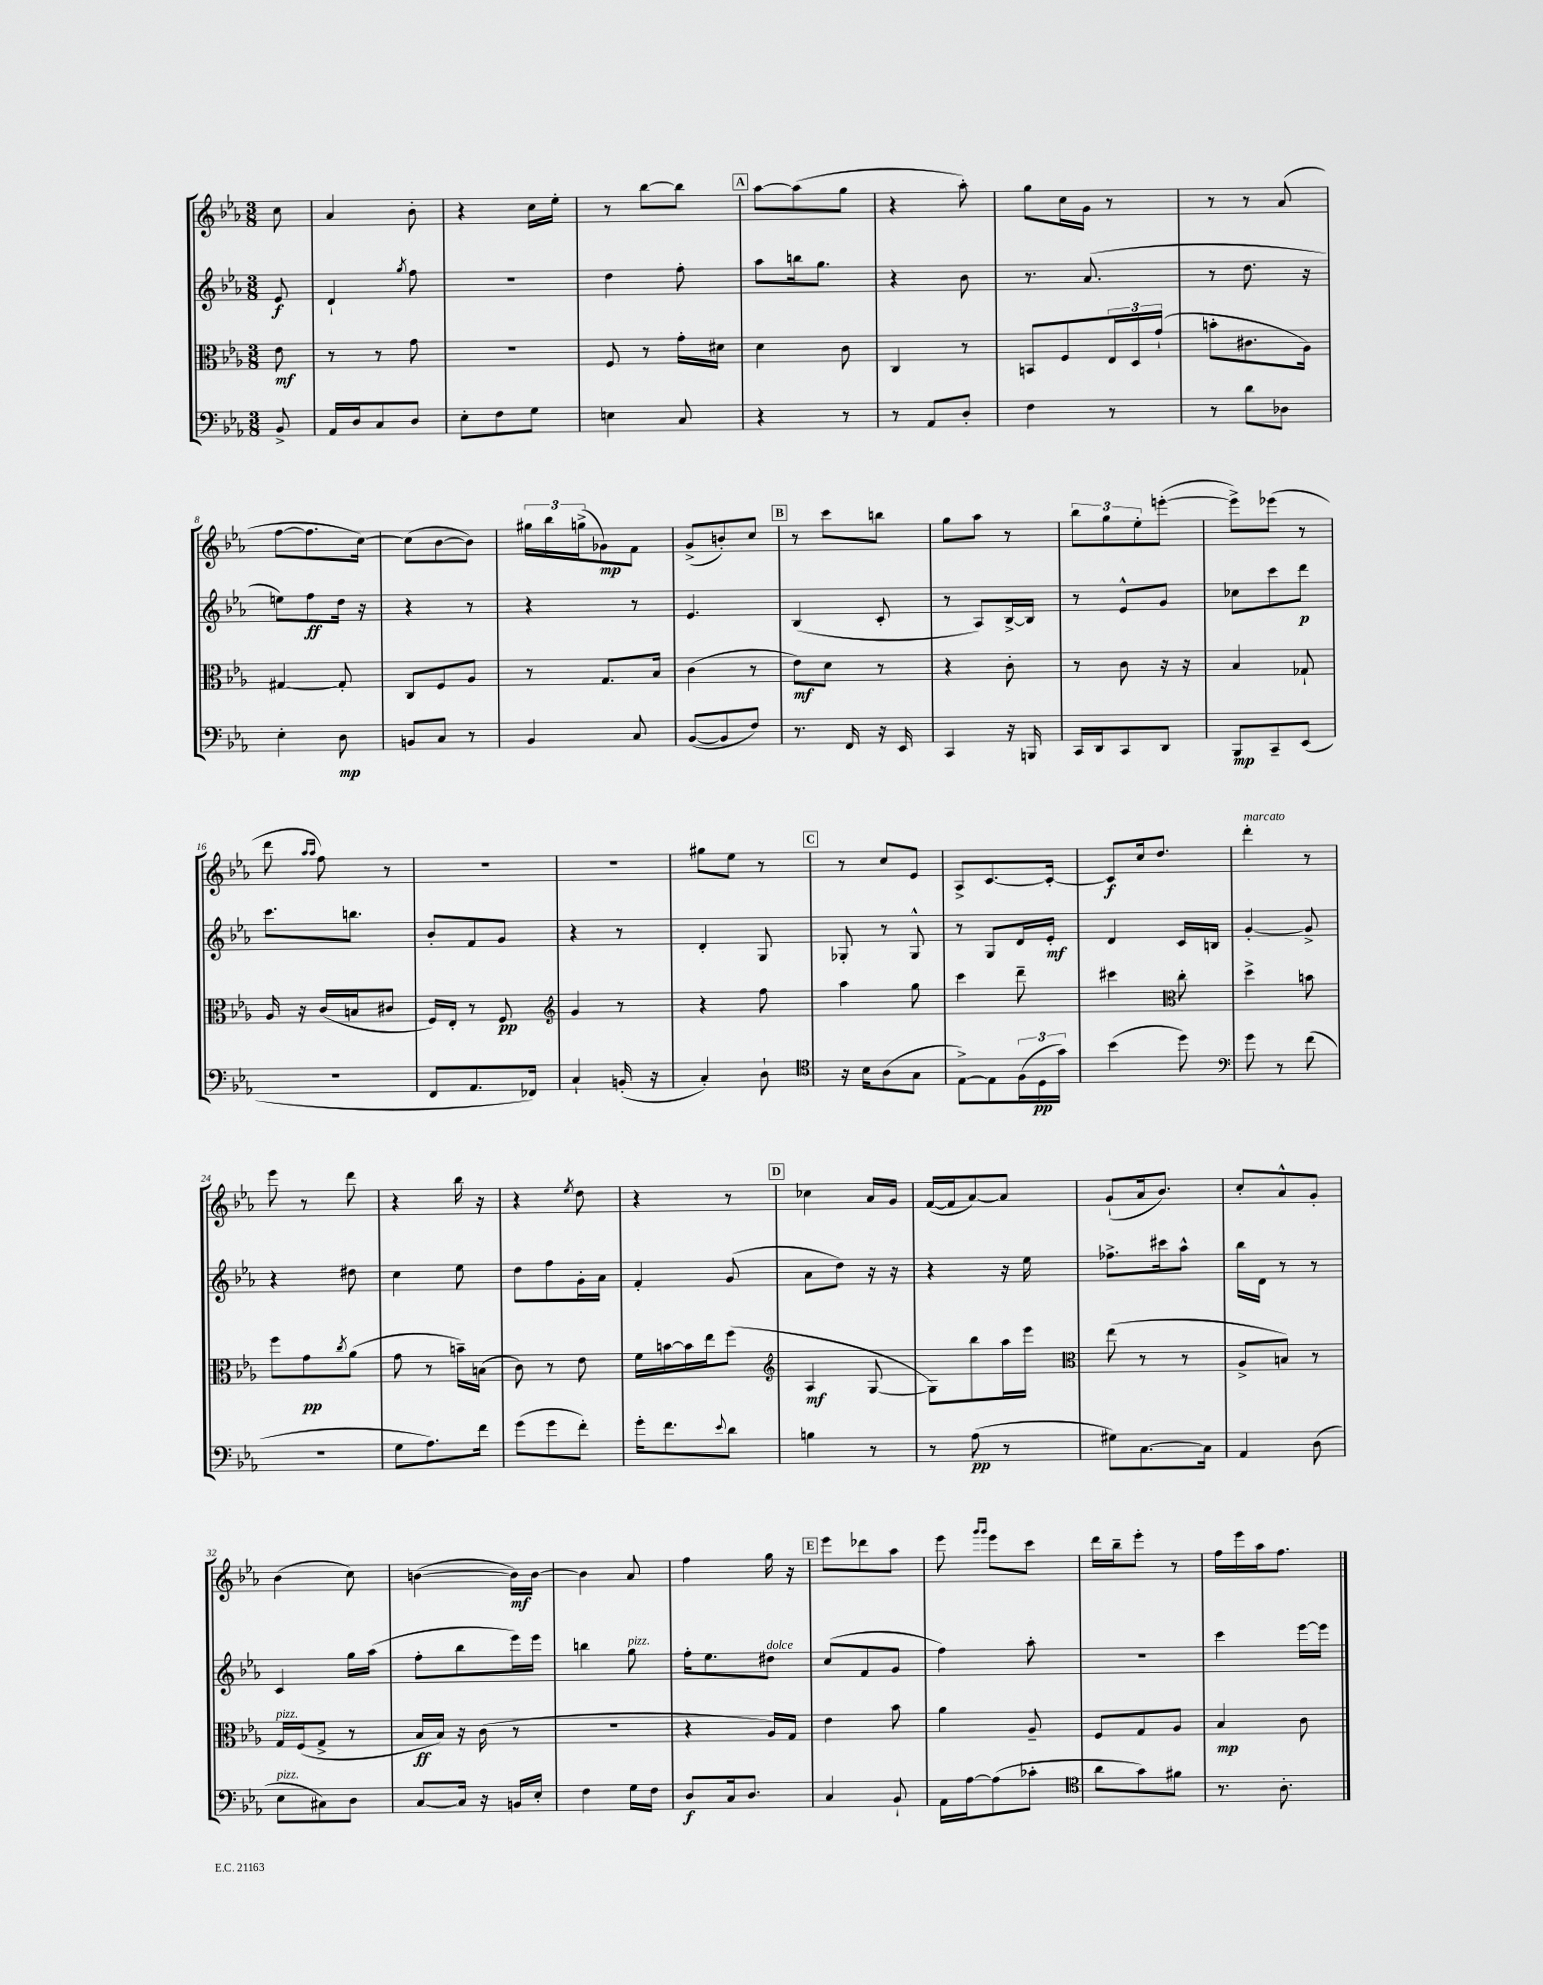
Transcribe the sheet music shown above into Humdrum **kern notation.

**kern	**dynam	**kern	**dynam	**kern	**dynam	**kern	**dynam
*part4	*part4	*part3	*part3	*part2	*part2	*part1	*part1
*staff4	*staff4	*staff3	*staff3	*staff2	*staff2	*staff1	*staff1
*clefF4	*	*clefC3	*	*clefG2	*	*clefG2	*
*k[b-e-a-]	*	*k[b-e-a-]	*	*k[b-e-a-]	*	*k[b-e-a-]	*
*M3/8	*	*M3/8	*	*M3/8	*	*M3/8	*
=	=	=	=	=	=	=	=
8BB-^/	.	8e-\	mf	8e-/	f	8cc\	.
=1	=1	=1	=1	=1	=1	=1	=1
16AA-/LL	.	8r	.	4d`/	.	4a-/	.
16D/J	.	.	.	.	.	.	.
8C/	.	8r	.	.	.	.	.
.	.	.	.	8qgg/	.	.	.
8D/J	.	8g\	.	8ff\	.	8b-'\	.
=2	=2	=2	=2	=2	=2	=2	=2
8E-'\L	.	4.r	.	4.r	.	4r	.
8F\	.	.	.	.	.	.	.
8G\J	.	.	.	.	.	16cc\LL	.
.	.	.	.	.	.	16ee-'\JJ	.
=3	=3	=3	=3	=3	=3	=3	=3
4En\	.	8F/	.	4dd\	.	8r	.
.	.	8r	.	.	.	[8bb-\L	.
8C/	.	16g'\LL	.	8ff'\	.	8bb-\J]	.
.	.	16d#X\JJ	.	.	.	.	.
!!LO:REH:place=s1:t=A
=4	=4	=4	=4	=4	=4	=4	=4
4r	.	4d\	.	8aa-\L	.	[8aa-\L	.
.	.	.	.	16bbn\k	.	(8aa-\]	.
.	.	.	.	8.gg\J	.	.	.
8r	.	8c\	.	.	.	8gg\J	.
=5	=5	=5	=5	=5	=5	=5	=5
8r	.	4C/	.	4r	.	4r	.
8AA-/L	.	.	.	.	.	.	.
8D'/J	.	8r	.	8b-\	.	8aa-'\)	.
=6	=6	=6	=6	=6	=6	=6	=6
4F\	.	8BBn/L	.	8.r	.	8gg\L	.
.	.	8F/	.	.	.	16cc\L	.
.	.	.	.	(8.a-/	.	16g\JJ	.
8r	.	24E-/L	.	.	.	8r	.
.	.	24D/	.	.	.	.	.
.	.	(24g`/JJ	.	.	.	.	.
=7	=7	=7	=7	=7	=7	=7	=7
8r	.	8bn'\L	.	8r	.	8r	.
8d\L	.	8.c#X\	.	8.dd\	.	8r	.
8D-X\J	.	.	.	.	.	(8a-/	.
.	.	16A-\Jk)	.	16r	.	.	.
!!LO:LB:g=z
=8	=8	=8	=8	=8	=8	=8	=8
4E-'\	.	[4G#X/	.	8een\L)	.	[8ff\L	.
.	.	.	.	8ff\	ff	8.ff\]	.
8D\	mp	8G#'/]	.	16dd\Jk	.	.	.
.	.	.	.	16r	.	[16cc\Jk)	.
=9	=9	=9	=9	=9	=9	=9	=9
8BBn/L	.	8C/L	.	4r	.	(8cc\L]	.
8C/J	.	8F/	.	.	.	[8b-\	.
8r	.	8A-/J	.	8r	.	8b-\J])	.
=10	=10	=10	=10	=10	=10	=10	=10
4BB-/	.	8r	.	4r	.	24gg#X\LL	.
.	.	.	.	.	.	24bb-\	.
.	.	.	.	.	.	(24ggn^\J	.
.	.	8.G/L	.	.	.	8g-X\)	mp
8C/	.	.	.	8r	.	8f\J	.
.	.	16B-/Jk	.	.	.	.	.
=11	=11	=11	=11	=11	=11	=11	=11
([8BB-/L	.	(4c\	.	4.e-/	.	(8g^/L	.
8BB-/]	.	.	.	.	.	8bn'/)	.
8F/J)	.	8r	.	.	.	8cc/J	.
!!LO:REH:place=s1:t=B
=12	=12	=12	=12	=12	=12	=12	=12
8.r	.	8e-\L)	mf	(4B-/	.	8r	.
.	.	8d\J	.	.	.	8ccc\L	.
16FF/	.	.	.	.	.	.	.
16r	.	8r	.	8c'/	.	8bbn\J	.
16EE-/	.	.	.	.	.	.	.
=13	=13	=13	=13	=13	=13	=13	=13
4CC/	.	4r	.	8r	.	8gg\L	.
.	.	.	.	8A-/L)	.	8aa-\J	.
16r	.	8c'\	.	[16B-^/L	.	8r	.
16BBBn/	.	.	.	16B-/JJ]	.	.	.
=14	=14	=14	=14	=14	=14	=14	=14
16CC/LL	.	8r	.	8r	.	12bb-\L	.
16DD/J	.	.	.	.	.	.	.
.	.	.	.	.	.	12gg\	.
8CC/	.	8c\	.	8e-^^/L	.	.	.
.	.	.	.	.	.	12ee-'\	.
8DD/J	.	16r	.	8g/J	.	([8eeen'\J	.
.	.	16r	.	.	.	.	.
=15	=15	=15	=15	=15	=15	=15	=15
8BBB-/L	mp	4B-/	.	8cc-X\L	.	8eee^\L])	.
8CC~/	.	.	.	8ccc\	.	(8eee-X\J	.
(8EE-/J	.	8G-X`/	.	8ddd\J	p	8r	.
!!LO:LB:g=z
=16	=16	=16	=16	=16	=16	=16	=16
4.r	.	16A-/	.	8.ccc\L	.	8ddd\	.
.	.	16r	.	.	.	.	.
.	.	.	.	.	.	16qqaa-/LL	.
.	.	.	.	.	.	16qqaa-/JJ	.
.	.	(16c/LL	.	.	.	8ff\)	.
.	.	16Bn/J	.	8.bbn\J	.	.	.
.	.	8c#X/J	.	.	.	8r	.
=17	=17	=17	=17	=17	=17	=17	=17
8FF/L	.	16F/LL)	.	8b-'/L	.	4.r	.
.	.	16E-'/JJ	.	.	.	.	.
8.AA-/	.	8r	.	8f/	.	.	.
.	.	8F/	pp	8g/J	.	.	.
16FF-X/Jk)	.	.	.	.	.	.	.
=18	=18	=18	=18	=18	=18	=18	=18
*	*	*clefG2	*	*	*	*	*
4C`/	.	4g/	.	4r	.	4.r	.
(16BBn'/	.	8r	.	8r	.	.	.
16r	.	.	.	.	.	.	.
=19	=19	=19	=19	=19	=19	=19	=19
4C'/)	.	4r	.	4d'/	.	8gg#X\L	.
.	.	.	.	.	.	8ee-\J	.
8D`\	.	8ff\	.	8G/	.	8r	.
!!LO:REH:place=s1:t=C
=20	=20	=20	=20	=20	=20	=20	=20
*clefC4	*	*	*	*	*	*	*
16r	.	4aa-\	.	8G-X'/	.	8r	.
16B-\KL	.	.	.	.	.	.	.
(8A-\	.	.	.	8r	.	8cc/L	.
8G\J	.	8gg\	.	8G-^^/	.	8e-/J	.
=21	=21	=21	=21	=21	=21	=21	=21
[8E-^\L)	.	4ccc\	.	8r	.	8A-^/L	.
8E-\]	.	.	.	8G/L	.	[8.c/	.
(24F\L	.	8ddd~\	.	16d/L	.	.	.
24D\	pp	.	.	.	.	.	.
.	.	.	.	16e-'/JJ	mf	16c'/Jk_	.
24g\JJ)	.	.	.	.	.	.	.
=22	=22	=22	=22	=22	=22	=22	=22
(4b-\	.	4ccc#X\	.	4d/	.	8c/L]	f
.	.	.	.	.	.	16cc/k	.
.	.	.	.	.	.	8.dd/J	.
*	*	*clefC3	*	*	*	*	*
8dd\)	.	8cc'\	.	16c/LL	.	.	.
.	.	.	.	16Bn/JJ	.	.	.
=23	=23	=23	=23	=23	=23	=23	=23
*clefF4	*	*	*	*	*	*	*
!	!	!	!	!	!	!LO:TX:a:i:t=marcato	!
8g\	.	4dd^\	.	[4g'/	.	4ddd'\	.
8r	.	.	.	.	.	.	.
(8f\	.	8bn\	.	8g^/]	.	8r	.
!!LO:LB:g=z
=24	=24	=24	=24	=24	=24	=24	=24
4.r	.	8ff\L	.	4r	.	8eee-\	.
.	.	8g\	pp	.	.	8r	.
.	.	8qcc/	.	.	.	.	.
.	.	(8a-\J	.	8dd#X\	.	8ddd\	.
=25	=25	=25	=25	=25	=25	=25	=25
8G\L	.	8g\	.	4cc\	.	4r	.
8.A-\)	.	8r	.	.	.	.	.
.	.	16bn~\LL)	.	8ee-\	.	16bb-\	.
16f\Jk	.	(16Bn\JJ	.	.	.	16r	.
=26	=26	=26	=26	=26	=26	=26	=26
(8g\L	.	8c\)	.	8dd\L	.	4r	.
8g\	.	8r	.	8ff\	.	.	.
.	.	.	.	.	.	8qee-/	.
8f'\J)	.	8e-\	.	16g'\L	.	8dd\	.
.	.	.	.	16a-\JJ	.	.	.
=27	=27	=27	=27	=27	=27	=27	=27
16g'\KL	.	16f\LL	.	4f'/	.	4r	.
8.f\	.	[16bn\	.	.	.	.	.
.	.	16b\]	.	.	.	.	.
.	.	16ee-\J	.	.	.	.	.
8qqe-/	.	.	.	.	.	.	.
8d\J	.	(8ff\J	.	(8g/	.	8r	.
!!LO:REH:place=s1:t=D
=28	=28	=28	=28	=28	=28	=28	=28
*	*	*clefG2	*	*	*	*	*
4Bn\	.	4A-/	mf	8a-\L	.	4cc-X\	.
.	.	.	.	8dd\J)	.	.	.
8r	.	[8G/	.	16r	.	16a-/LL	.
.	.	.	.	16r	.	16g/JJ	.
=29	=29	=29	=29	=29	=29	=29	=29
8r	.	8G\L])	.	4r	.	([16f/LL	.
.	.	.	.	.	.	16f/J]	.
(8A-\	pp	8bb-\	.	.	.	[8a-/)	.
8r	.	16aa-\L	.	16r	.	8a-/J]	.
.	.	16eee-\JJ	.	16ee-\	.	.	.
=30	=30	=30	=30	=30	=30	=30	=30
*	*	*clefC3	*	*	*	*	*
8G#X\L)	.	(8ee-\	.	8.ff-X^\L	.	(8g`/L	.
[8.C\	.	8r	.	.	.	16a-/k	.
.	.	.	.	16ccc#X\k	.	8.b-/J)	.
.	.	8r	.	8aa-^^\J	.	.	.
16C\Jk]	.	.	.	.	.	.	.
=31	=31	=31	=31	=31	=31	=31	=31
4AA-/	.	8A-^/L	.	16bb-\LL	.	8cc'/L	.
.	.	.	.	16d\JJ	.	.	.
.	.	8Bn/J)	.	8r	.	8a-^^/	.
(8D\	.	8r	.	8r	.	8g'/J	.
!!LO:LB:g=z
=32	=32	=32	=32	=32	=32	=32	=32
!	!	!LO:TX:a:i:t=pizz.	!	!	!	!	!
!LO:TX:a:i:t=pizz.	!	!	!	!	!	!	!
8E-\L	.	16G/LL	.	4c/	.	(4b-\	.
.	.	(16F/J	.	.	.	.	.
8C#X\)	.	8G^/J	.	.	.	.	.
8D\J	.	8r	.	16gg\LL	.	8cc\)	.
.	.	.	.	(16aa-\JJ	.	.	.
=33	=33	=33	=33	=33	=33	=33	=33
[8C/L	.	16B-/LL	ff	8ff'\L	.	([4bn\	.
.	.	16B-/JJ)	.	.	.	.	.
16C/Jk]	.	16r	.	8bb-\	.	.	.
16r	.	(16c\	.	.	.	.	.
16BBn/LL	.	8r	.	16eee-\L)	.	16b\LL])	mf
16E-'/JJ	.	.	.	16eee-\JJ	.	[16b\JJ	.
=34	=34	=34	=34	=34	=34	=34	=34
4F\	.	4.r	.	4bbn\	.	4b\]	.
!	!	!	!	!LO:TX:a:i:t=pizz.	!	!	!
16G\LL	.	.	.	8gg\	.	8a-/	.
16F\JJ	.	.	.	.	.	.	.
=35	=35	=35	=35	=35	=35	=35	=35
8D/L	f	4r	.	16ff'\KL	.	4ff\	.
.	.	.	.	8.ee-\	.	.	.
16C/k	.	.	.	.	.	.	.
8.D/J	.	.	.	.	.	.	.
!	!	!	!	!LO:TX:a:i:t=dolce	!	!	!
.	.	16A-/LL)	.	8dd#X\J	.	16gg\	.
.	.	16G/JJ	.	.	.	16r	.
!!LO:REH:place=s1:t=E
=36	=36	=36	=36	=36	=36	=36	=36
4C/	.	4e-\	.	(8cc/L	.	8eee-\L	.
.	.	.	.	8f/	.	8ddd-X\	.
8BB-`/	.	8b-\	.	8g/J	.	8aa-\J	.
=37	=37	=37	=37	=37	=37	=37	=37
16AA-\LL	.	4a-\	.	4ff\)	.	8eee-\	.
[16A-\J	.	.	.	.	.	.	.
.	.	.	.	.	.	16qqggg/LL	.
.	.	.	.	.	.	16qqggg/JJ	.
(8A-\]	.	.	.	.	.	8eee-\L	.
8c-X'\J	.	8A-~/	.	8aa-'\	.	8ccc\J	.
=38	=38	=38	=38	=38	=38	=38	=38
*clefC4	*	*	*	*	*	*	*
8a-\L	.	8F/L	.	4.r	.	16ddd\LL	.
.	.	.	.	.	.	16bb-~\J	.
8g\)	.	8G/	.	.	.	8eee-'\J	.
8f#X\J	.	8A-/J	.	.	.	8r	.
=39	=39	=39	=39	=39	=39	=39	=39
8.r	.	4B-/	mp	4ccc\	.	16ff\LL	.
.	.	.	.	.	.	16eee-\	.
.	.	.	.	.	.	16aa-\J	.
8.A-'\	.	.	.	.	.	8.ff\J	.
.	.	8c\	.	[16eee-\LL	.	.	.
.	.	.	.	16eee-\JJ]	.	.	.
==	==	==	==	==	==	==	==
*-	*-	*-	*-	*-	*-	*-	*-
